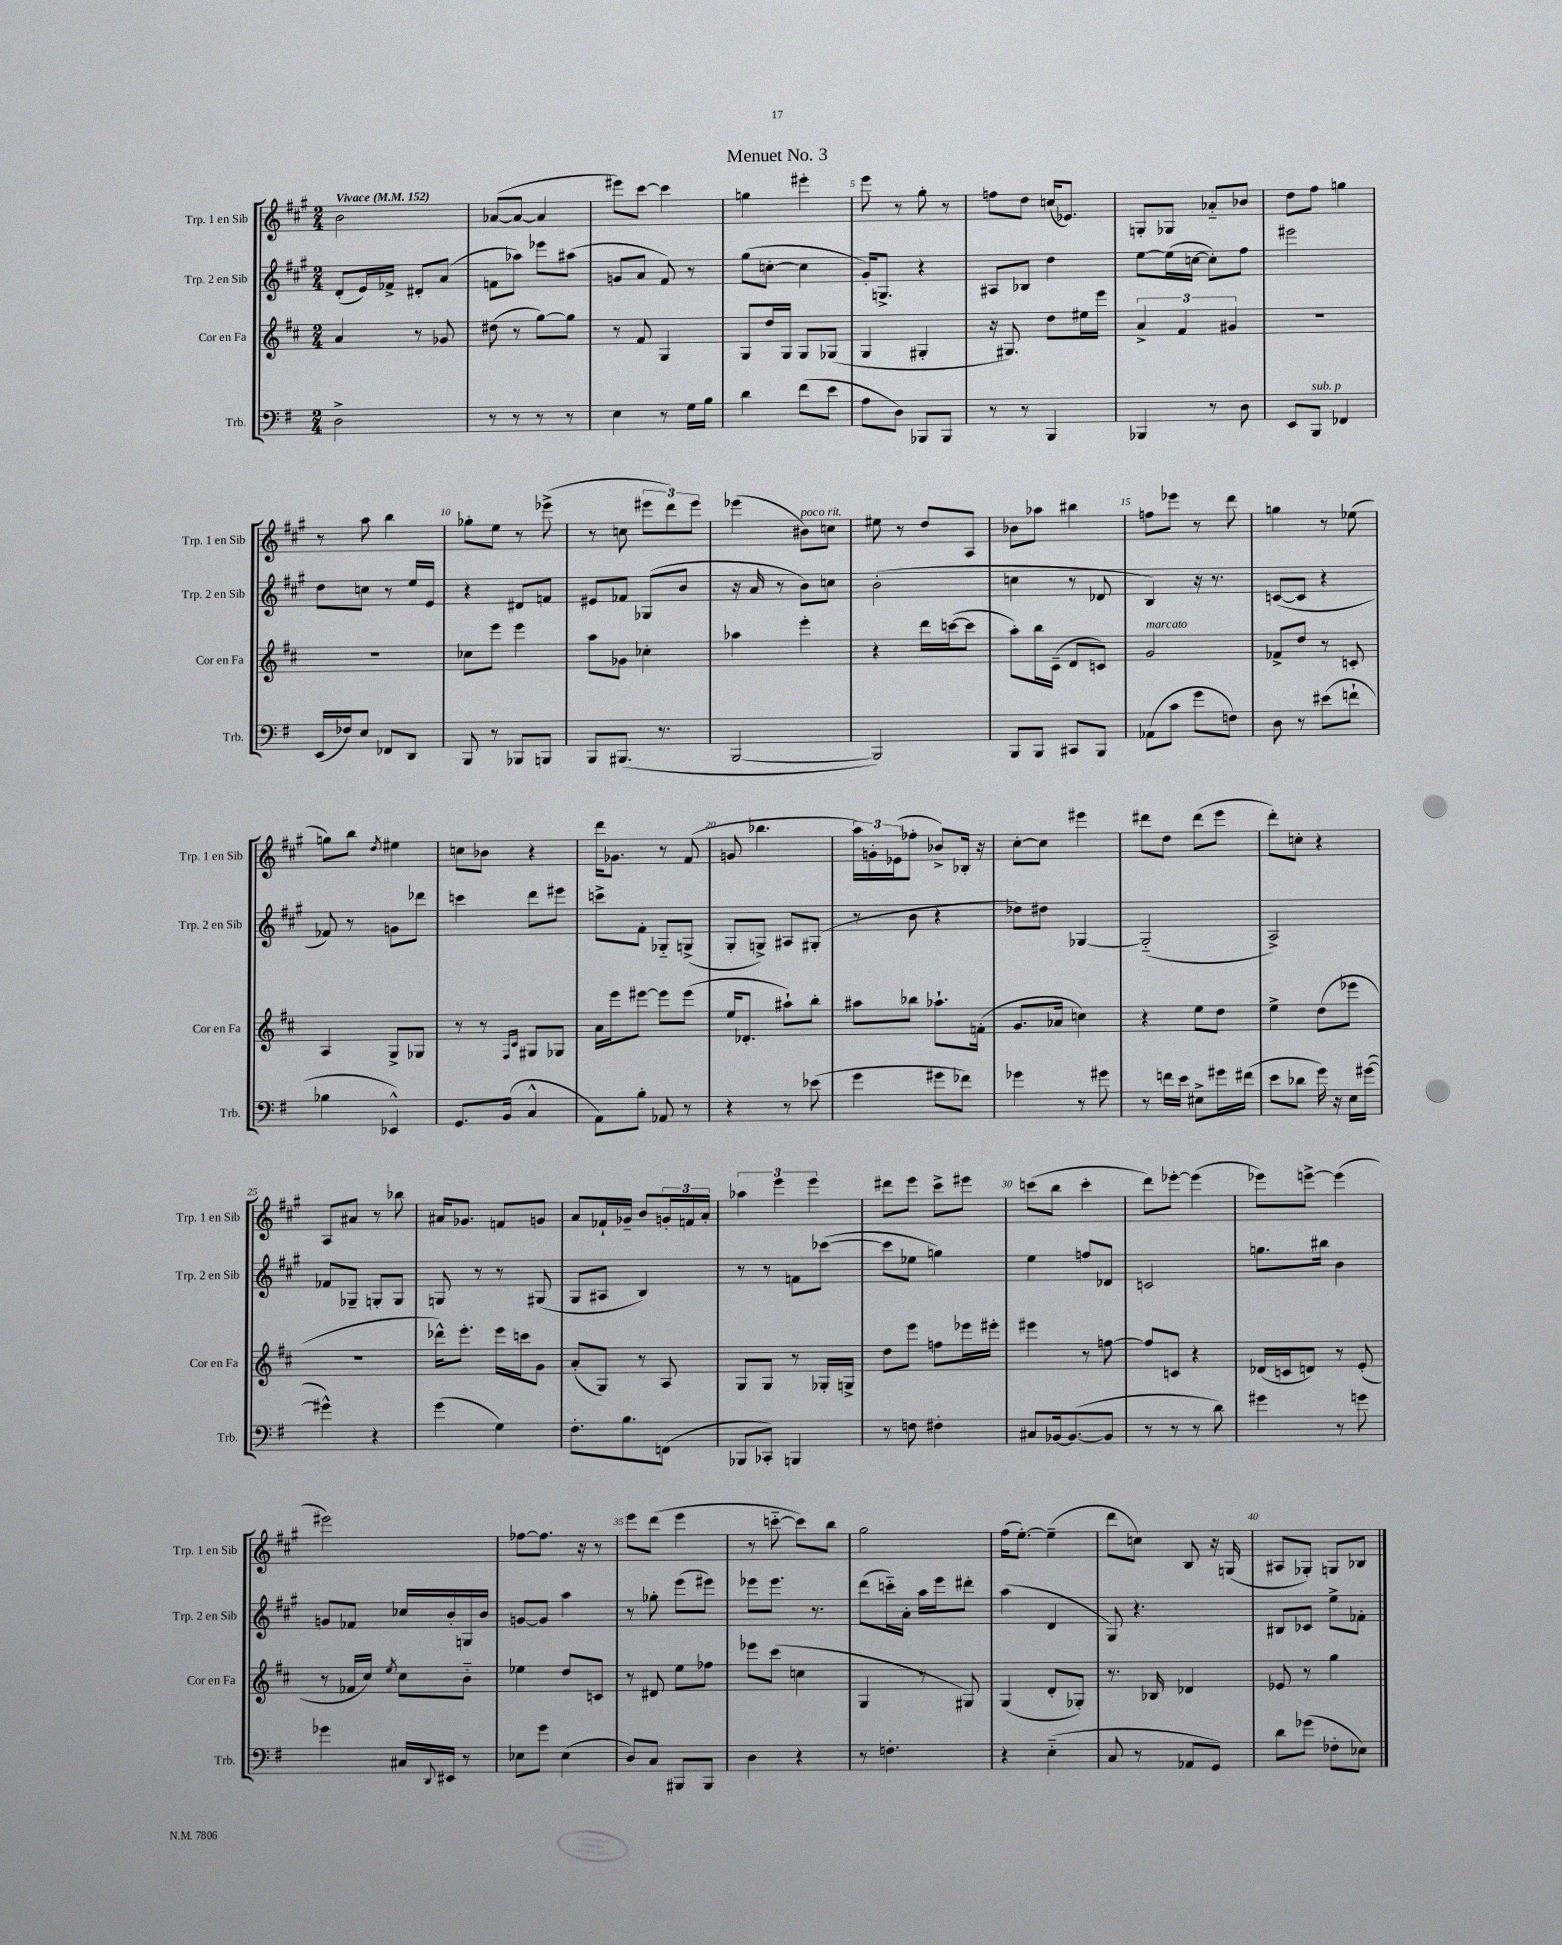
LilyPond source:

\header { title = "Menuet No. 3" }
<<
\new StaffGroup <<
\new Staff = "s0" \with { instrumentName = "Trp. 1 en Sib" shortInstrumentName = "Trp. 1 en Sib" } {
    \clef treble \key a \major \numericTimeSignature \time 2/4 \tempo "Vivace" 4 = 152
    b'2 |
    aes'8~( aes'8~ aes'4 |
    eis'''8) cis'''8~ cis'''4 |
    g''4 eis'''4-. |
    e'''8 r8 gis''8-. r8 |
    f''8 d''8 c''16( ees'8.) |
    g8-. ges8 aes'8-_ bes'8 |
    d''8 fis''8 g''4 |
    r8 a''8 b''4 |
    ges''8-. e''8 r8 ees'''8->( |
    r8 c''8 \tuplet 3/2 { eis'''8 d'''8) eis'''8 } |
    ees'''4( bis'8^\markup { \italic "poco rit." }) c''8 |
    eis''8 r8 d''8 a8 |
    bes'8 aes''8 bis''4 |
    f''8 ees'''8 r8 d'''8 |
    g''4 r8 ees''8( |
    g''8) b''8 \acciaccatura { d''8 } eis''4 |
    c''8 bes'8 r4 |
    d'''16 ges'8. r8 fis'8( |
    g'8 bes''4. |
    \tuplet 3/2 { a''16) g'16-. ees'16( } fes''8-. bes'8->) bes16-. r16 |
    cis''8~-. cis''8 eis'''4 |
    dis'''8 d''8 dis'''8( e'''8 |
    d'''8-.) c''8-. r4 |
    a8 ais'8 r8 bes''8 |
    ais'16 ges'8. f'8 g'8 |
    a'8 fes'16-! ges'16-- b'8 \tuplet 3/2 { g'16-. f'16 a'16-. } |
    \tuplet 3/2 { aes''4 e'''4 e'''4 } |
    dis'''8 e'''8 cis'''8-> eis'''8 |
    c'''8( b''8 c'''4-. |
    d'''8) ees'''8~-. ees'''4( |
    ees'''8) e'''8~-> e'''4( |
    eis'''2) |
    fes''8~ fes''8. r16 r8 |
    e'''8 d'''8( e'''4 |
    r8 c'''8~-_ c'''8) b''8 |
    gis''2 |
    fis''16( e''8.~-.) e''4--( |
    d'''8 c''8) b8 r16 g16( |
    ais8 ges8-.) g8 bes8 \bar "|." |
}
\new Staff = "s1" \with { instrumentName = "Trp. 2 en Sib" shortInstrumentName = "Trp. 2 en Sib" } {
    \clef treble \key a \major \numericTimeSignature \time 2/4
    d'8-.( e'16) fes'16-> dis'8-. a'8( |
    f'8 aes''8) ees'''8 ais''8( |
    g'8 a'8 fis'8) r8 |
    gis''8( c''8~-. c''4 |
    gis'16-.) g8.-> r4 |
    ais8 bes8 d''4 |
    e''8~ e''16( c''16~ c''8-.) fis''8 |
    eis'''2 |
    d''8 c''8 r8 e''16 e'16 |
    r4 dis'8 f'8 |
    eis'8 fes'8 ges8( b'8 |
    r16 a'16 r8 b'8) c''8 |
    b'2-.( |
    c''4 r8 des'8 |
    b4) r16 r8. |
    c'8~( c'8 r4 |
    fes'8) r8 g'8 des'''8 |
    c'''4 d'''8 eis'''8 |
    c'''8-> fis'8-. ges8-_ g8->( |
    gis8-. g8->) ais8 gis8-.( |
    r8 b'8 r4 |
    des''8) dis''8 ges4~ |
    ges2-_( |
    a2->) |
    fes'8 ges8-- g8-. g8 |
    g8 r8 r8 gis8( |
    gis8 ais8 b4) |
    r8 r8 f'8 ces'''8~( |
    ces'''8 ees''8 g''4) |
    e''4 f''8 des'8 |
    c'2 |
    g''8. bis''16 b'4 |
    g'8 fes'8 ces''16 b'16-. g16 b'16 |
    g'8~ g'8 a''4 |
    r8 ges''8-. e'''8( eis'''8) |
    ees'''8 ees'''8. r8. |
    d'''8( c'''16-_) a'16-. a''16 e'''16 dis'''8-. |
    a''4( d'4 |
    gis8) r4. |
    bis8 ces'8 e''8-> fes'8-. \bar "|." |
}
\new Staff = "s2" \with { instrumentName = "Cor en Fa" shortInstrumentName = "Cor en Fa" } {
    \clef treble \key d \major \numericTimeSignature \time 2/4
    a'4 r8 ges'8 |
    dis''8( r8 g''8~) g''8 |
    r8 fis'8 g4 |
    g8 d''16 g16 g8 ges8( |
    g4 gis4-. |
    r16 gis8.) d''8 eis''16 e'''16 |
    \tuplet 3/2 { a'4-> fis'4 gis'4 } |
    R2 |
    R2 |
    ces''8 e'''8 e'''4 |
    a''8 ges'8 ces''4-. |
    aes''4 e'''4-. |
    r4 d'''16 c'''16~( c'''8 |
    a''8-.) b''16 cis'16--( d'8 c'8) |
    g'2^\markup { \italic "marcato" } |
    fes'8-> d''8 r8 c'8-. |
    a4 g8-> ges8 |
    r8 r8 \grace { fis16 cis'16 } gis8 ges8 |
    a'16 e'''16 eis'''8~ eis'''8 eis'''8( |
    e''16 des'8.-. ais''8-!) b''8-. |
    ais''8 bes''8 aes''8.-! f'16-.( |
    g'8. aes'16 c''4) |
    r4 e''8 d''8 |
    e''4-> d''8( ees'''8 |
    R2 |
    des'''16-^) e'''8.-. e'''16 c'''16 g'8 |
    a'8-.( g8) r8 a8 |
    g8 g8 r8 ges16-. g16-> |
    d''8 e'''8 f''8 ees'''16 eis'''16-. |
    eis'''4 r8 f''8~ |
    f''8 c'8 r4 |
    des'16( c'16 d'8) r8 e'8-.( |
    r8 fes'16 cis''16) \acciaccatura { e''8 } cis''8 b'8-_ |
    ees''4 d''8 c'8 |
    r8 dis'8 e''8 fes''8 |
    ees'''8 cis'''8( c''4 |
    g4 r8 gis8) |
    g4( d'8-. ges8-.) |
    r8. bes16 des'4 |
    ees'8 r8 g''4 \bar "|." |
}
\new Staff = "s3" \with { instrumentName = "Trb." shortInstrumentName = "Trb." } {
    \clef bass \key g \major \numericTimeSignature \time 2/4
    d2-> |
    r8 r8 r8 r8 |
    e4 r8 g16 b16 |
    d'4 fis'8( e'8 |
    a8 d8) bes,,8 bes,,8 |
    r8 r8 b,,4 |
    bes,,4 r8 d8 |
    e,8 b,,8^\markup { \italic "sub. p" } fes,4 |
    e,16( fes16) e8 fes,8 d,8 |
    b,,8 r8 bes,,8 b,,8 |
    b,,8 bis,,8.( r8. |
    b,,2~ |
    b,,2) |
    b,,8 b,,8 cis,8 b,,8 |
    aes,8( c'8 g'8 f8) |
    d8 r8 eis'8( f'8-! |
    bes4 ees,4-^) |
    g,8. b,16( c4-^ |
    a,8) b8-. aes,8 r8 |
    r4 r8 ees'8( |
    g'4 gis'8 fes'8) |
    ges'4 r8 gis'8 |
    r8 f'16 e'16 eis8-> gis'16 fis'16( |
    e'8 des'8 g'16) r16 e16 gis'16~( |
    gis'4-^) r4 |
    g'4( g4) |
    fis8.-. b8. f,8( |
    bes,,8 ces,8-.) b,,4 |
    r8 f8 fis4-. |
    cis8 bes,16~ bes,8.~( bes,8 |
    r8 r8 r8 d'8) |
    gis'4 r8 g'8 |
    ges'4 cis16 \appoggiatura { d,8 } eis,16 r8 |
    ees8 g'8 ees4( |
    d8) c8 bis,,8 bis,,8 |
    d4 r4 |
    r8 f4.-. |
    r4 e4-_( |
    c8 r8 aes,8 g,8) |
    d'8 ges'8( fes8-. ees8) \bar "|." |
}
>>
>>
\layout { \context { \Score \override BarNumber.break-visibility = ##(#f #t #t) barNumberVisibility = #(every-nth-bar-number-visible 5) } }
